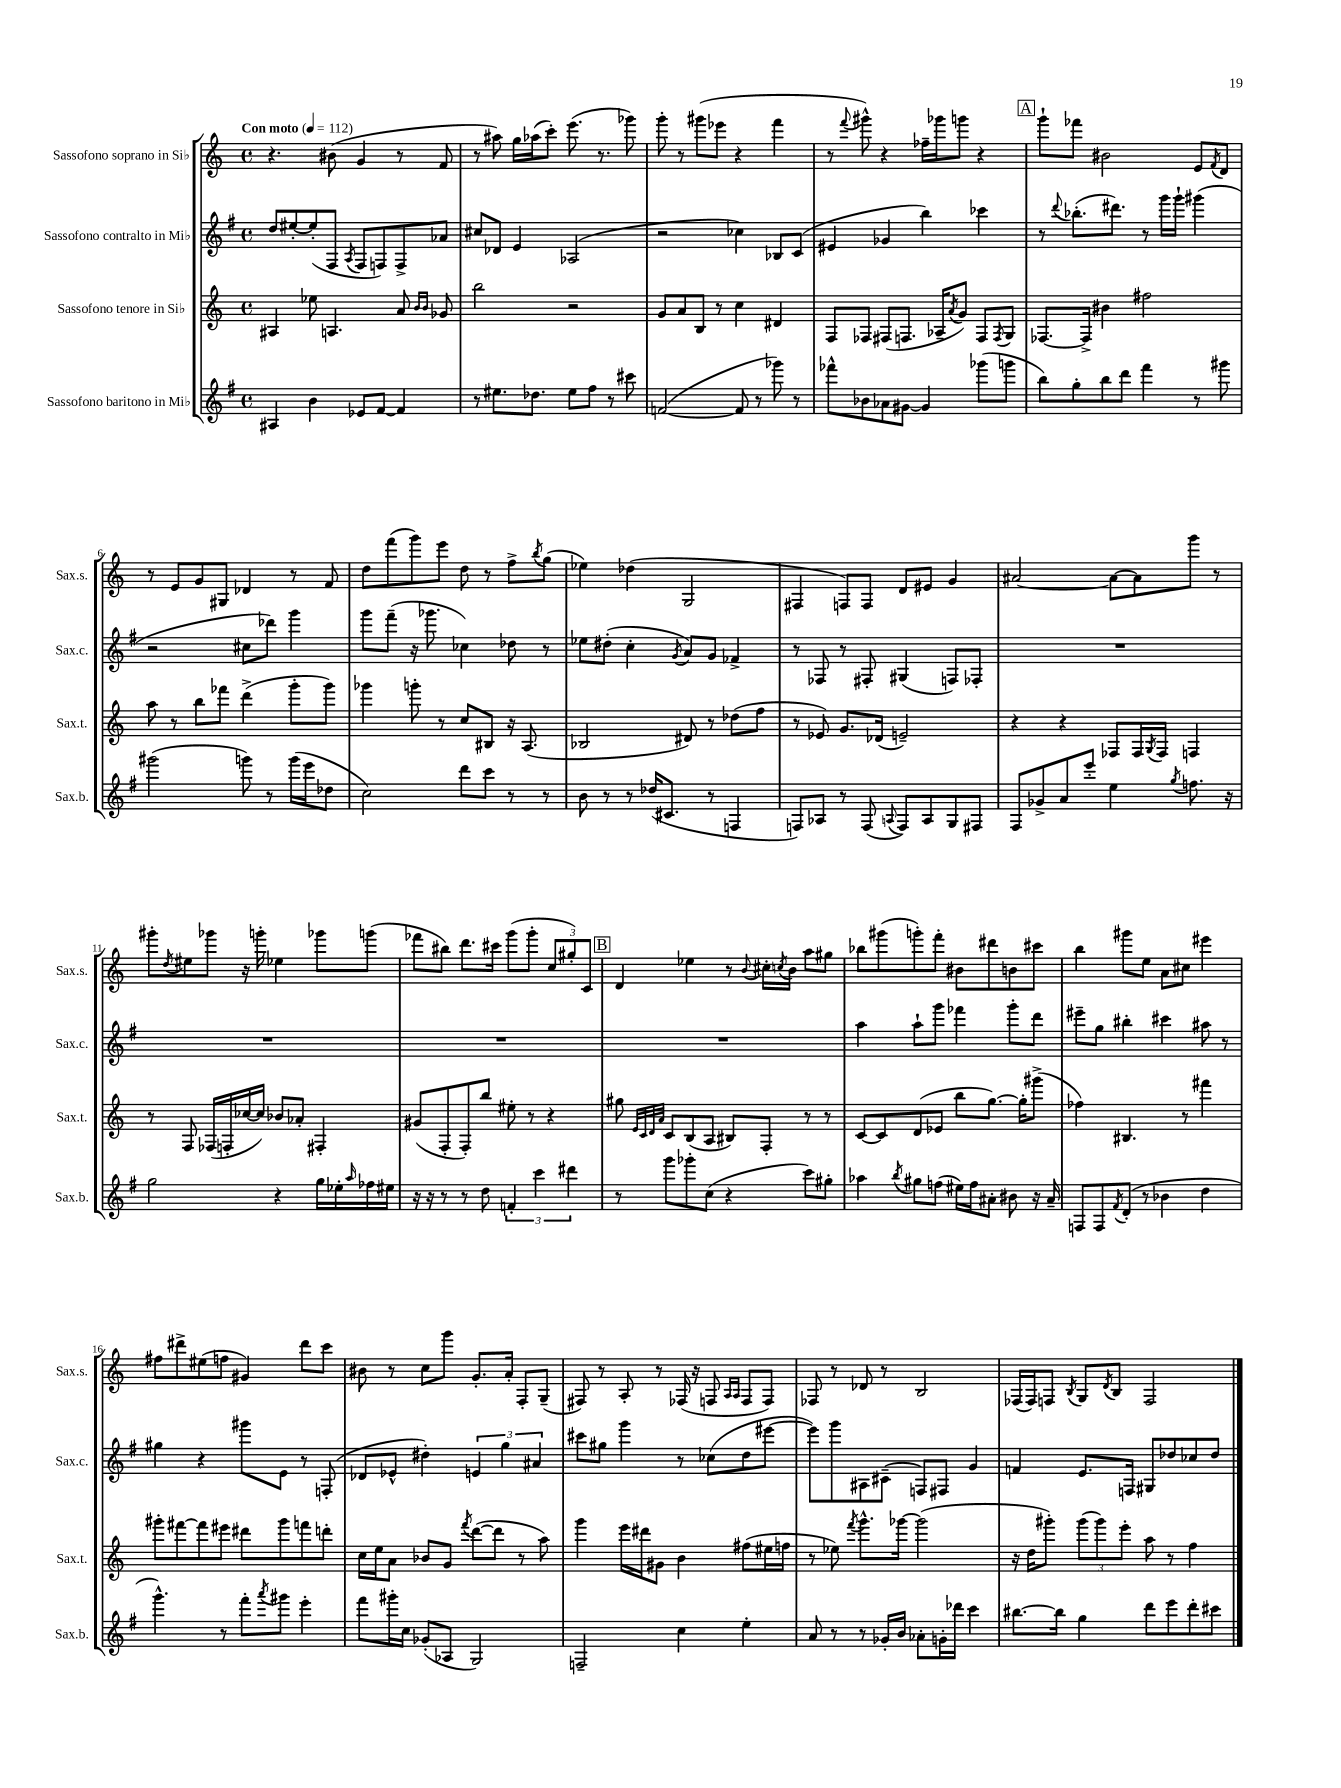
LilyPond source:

<<
\new StaffGroup <<
\new Staff = "s0" \with { instrumentName = "Sassofono soprano in Sib" shortInstrumentName = "Sax.s." } {
    \clef treble \key c \major \defaultTimeSignature \time 4/4 \tempo "Con moto" 4 = 112
    r4. bis'8( g'4 r8 f'8 |
    r8 ais''8) g''16 aes''16( c'''8-.) e'''8.( r8. ges'''8) |
    g'''8-. r8 gis'''8( ees'''8 r4 f'''4 |
    r8 \appoggiatura { f'''8 } gis'''8-^) r4 fes''16-- ges'''16 g'''8 r4 |
    \mark \markup { \box "A" } g'''8-! fes'''8 bis'2 e'8 \acciaccatura { f'8 } d'8 |
    r8 e'8 g'8 gis8 des'4 r8 f'8 |
    d''8 f'''8( g'''8) e'''8 d''8 r8 f''8-> \acciaccatura { b''8 } g''8( |
    ees''4) des''4( g2 |
    fis4 f8) f8 d'8 eis'8 g'4 |
    ais'2~ ais'8~ ais'8 g'''8 r8 |
    gis'''8-. \acciaccatura { d''8 } eis''8 ges'''8 r16 g'''16-. ees''4 ges'''8 g'''8( |
    fes'''8 bis''8) d'''8. cis'''16 g'''8( g'''8-. \tuplet 3/2 { c''8 gis''8-.) c'8 } |
    \mark \markup { \box "B" } d'4 ees''4 r8 \appoggiatura { b'8 } cis''16-. \acciaccatura { c''8 } b'16 a''8 gis''8 |
    bes''8 gis'''8( g'''8-.) f'''8-. bis'8 dis'''8 b'8 cis'''8 |
    b''4 gis'''8 e''8 a'8 cis''8 eis'''4 |
    fis''8 dis'''8-> eis''8( f''8 gis'4) dis'''8 c'''8 |
    bis'8 r8 c''8 g'''8 g'8.-. a'16-. f8-. g8--( |
    fis8) r8 a8-. r8 fes16( r16 f8 \grace { a16 a16 } f8 f8) |
    fes8 r8 des'8 r8 b2 |
    fes16( fes16) f8 \acciaccatura { b8 } g8 \acciaccatura { d'8 } b8 f2 \bar "|." |
}
\new Staff = "s1" \with { instrumentName = "Sassofono contralto in Mib" shortInstrumentName = "Sax.c." } {
    \clef treble \key g \major \defaultTimeSignature \time 4/4
    d''8 eis''8~-. eis''8-.( fis8 \acciaccatura { a8 } fis8 f8) f8-> aes'8 |
    cis''8 des'8 e'4 aes2( |
    r2 ces''4) bes8 c'8( |
    eis'4 ges'4 b''4) ces'''4 |
    \mark \markup { \box "A" } r8 \appoggiatura { d'''8 } bes''8.-.( dis'''8.) r8 g'''16 g'''16-! gis'''4( |
    r2 cis''8 des'''8) g'''4 |
    g'''8 fis'''8--( r16 ges'''8. ces''4) des''8 r8 |
    ees''8 dis''8-.( c''4-. \acciaccatura { g'8 } a'8) g'8 fes'4-> |
    r8 fes8 r8 fis8-. gis4( f8) fes8-. |
    R1 |
    R1 |
    R1 |
    \mark \markup { \box "B" } R1 |
    a''4 a''8-! g'''8 fes'''4 g'''8-. d'''8 |
    eis'''8-- g''8 bis''4-. cis'''4 ais''8 r8 |
    gis''4 r4 gis'''8 e'8 r8 f8-.( |
    des'8 ees'8-^ dis''4-.) \tuplet 3/2 { e'4 g''4 ais'4 } |
    cis'''8 gis''8 g'''4 r8 ces''8( d''8 eis'''8~ |
    eis'''8) g'''8 ais8 cis'8--( f8) fis8 g'4 |
    f'4 e'8. f16 gis8 des''8 ces''8 des''8 \bar "|." |
}
\new Staff = "s2" \with { instrumentName = "Sassofono tenore in Sib" shortInstrumentName = "Sax.t." } {
    \clef treble \key c \major \defaultTimeSignature \time 4/4
    ais4 ees''8 a4. a'8 \grace { b'16 b'16 } ges'8 |
    b''2 r2 |
    g'8 a'8 b8 r8 c''4 dis'4 |
    f8 fes8 fis8( f8. aes16-- \acciaccatura { a'8 } g'8) f8 \acciaccatura { f8 } g8 |
    \mark \markup { \box "A" } fes8.~ fes16-> bis'4 fis''2 |
    a''8 r8 b''8 fes'''8 d'''4->( g'''8-. g'''8) |
    ges'''4 g'''8-. r8 c''8 bis8 r16 a8.( |
    bes2 dis'8) r8 des''8( f''8 |
    r8 ees'8) g'8. des'16( e'2--) |
    r4 r4 fes8 fes16 \acciaccatura { g8 } fes16 f4 |
    r8 f8 fes16( f16-. ces''16~ ces''16) bes'8 aes'8-. fis4-. |
    gis'8( f8-. f8-.) b''8 eis''8-. r8 r4 |
    \mark \markup { \box "B" } gis''8 \grace { e'32 c'32 d'32 a'32 } c'8 b8( a8 bis8) f8-. r8 r8 |
    c'8~ c'8 d'8( ees'8 b''8 g''8.~) g''16-. gis'''8->( |
    fes''4) bis4. r8 fis'''4 |
    gis'''8-. fis'''8~ fis'''8 eis'''8 dis'''8 gis'''8 f'''8 d'''8-. |
    c''16 e''16 a'8 bes'8 g'8 \acciaccatura { f'''8 } d'''8~( d'''8 r8 a''8) |
    g'''4 e'''16 dis'''16 gis'8 b'4 fis''8( eis''16 f''16 |
    r8 ees''8) \acciaccatura { f'''8 } g'''8.-^ ges'''16~ ges'''2( |
    r16 d''16 gis'''8-.) \tuplet 3/2 { gis'''8( gis'''8) e'''8-. } a''8 r8 f''4 \bar "|." |
}
\new Staff = "s3" \with { instrumentName = "Sassofono baritono in Mib" shortInstrumentName = "Sax.b." } {
    \clef treble \key g \major \defaultTimeSignature \time 4/4
    ais4 b'4 ees'8 fis'8~ fis'4 |
    r8 eis''8. des''8. eis''8 fis''8 r8 cis'''8 |
    f'2~( f'8 r8 ges'''8) r8 |
    fes'''8-^ bes'8 aes'8 gis'8~ gis'4 ges'''8( g'''8 |
    \mark \markup { \box "A" } b''8) g''8-. b''8 d'''8 fis'''4 r8 gis'''8 |
    gis'''2( g'''8) r8 g'''16( e'''16 des''8 |
    c''2) d'''8 c'''8 r8 r8 |
    b'8 r8 r8 des''16( cis'8. r8 f4 |
    f8) aes8 r8 f8( \appoggiatura { a8 } f8) a8 g8 fis8 |
    fis8 ges'8-> a'8 e'''8-. e''4 \acciaccatura { g''8 } f''8. r16 |
    g''2 r4 g''16 ees''16-. \grace { a''16 } fes''16 eis''16 |
    r16 r16 r8 r8 d''8 \tuplet 3/2 { f'4-. c'''4 dis'''4 } |
    \mark \markup { \box "B" } r8 g'''8 ges'''8-. c''8( r4 c'''8) gis''8-. |
    aes''4 \acciaccatura { b''8 } gis''8 f''8( eis''16) f''16 ais'8-. bis'8 r16 ais'16-- |
    f8 f8 \acciaccatura { fis'8 } d'8-.( r8 bes'4 d''4 |
    g'''4.-^) r8 fis'''8-. \acciaccatura { a'''8 } gis'''8 e'''4-. |
    fis'''8 gis'''16-. c''16 ges'8-.( aes8 g2) |
    f2-- c''4 e''4-. |
    a'8 r8 r8 ges'16-. b'16 aes'8-. g'16-. des'''16 c'''4 |
    bis''8.~ bis''16 g''4 d'''8 e'''8 d'''8-. cis'''8 \bar "|." |
}
>>
>>
